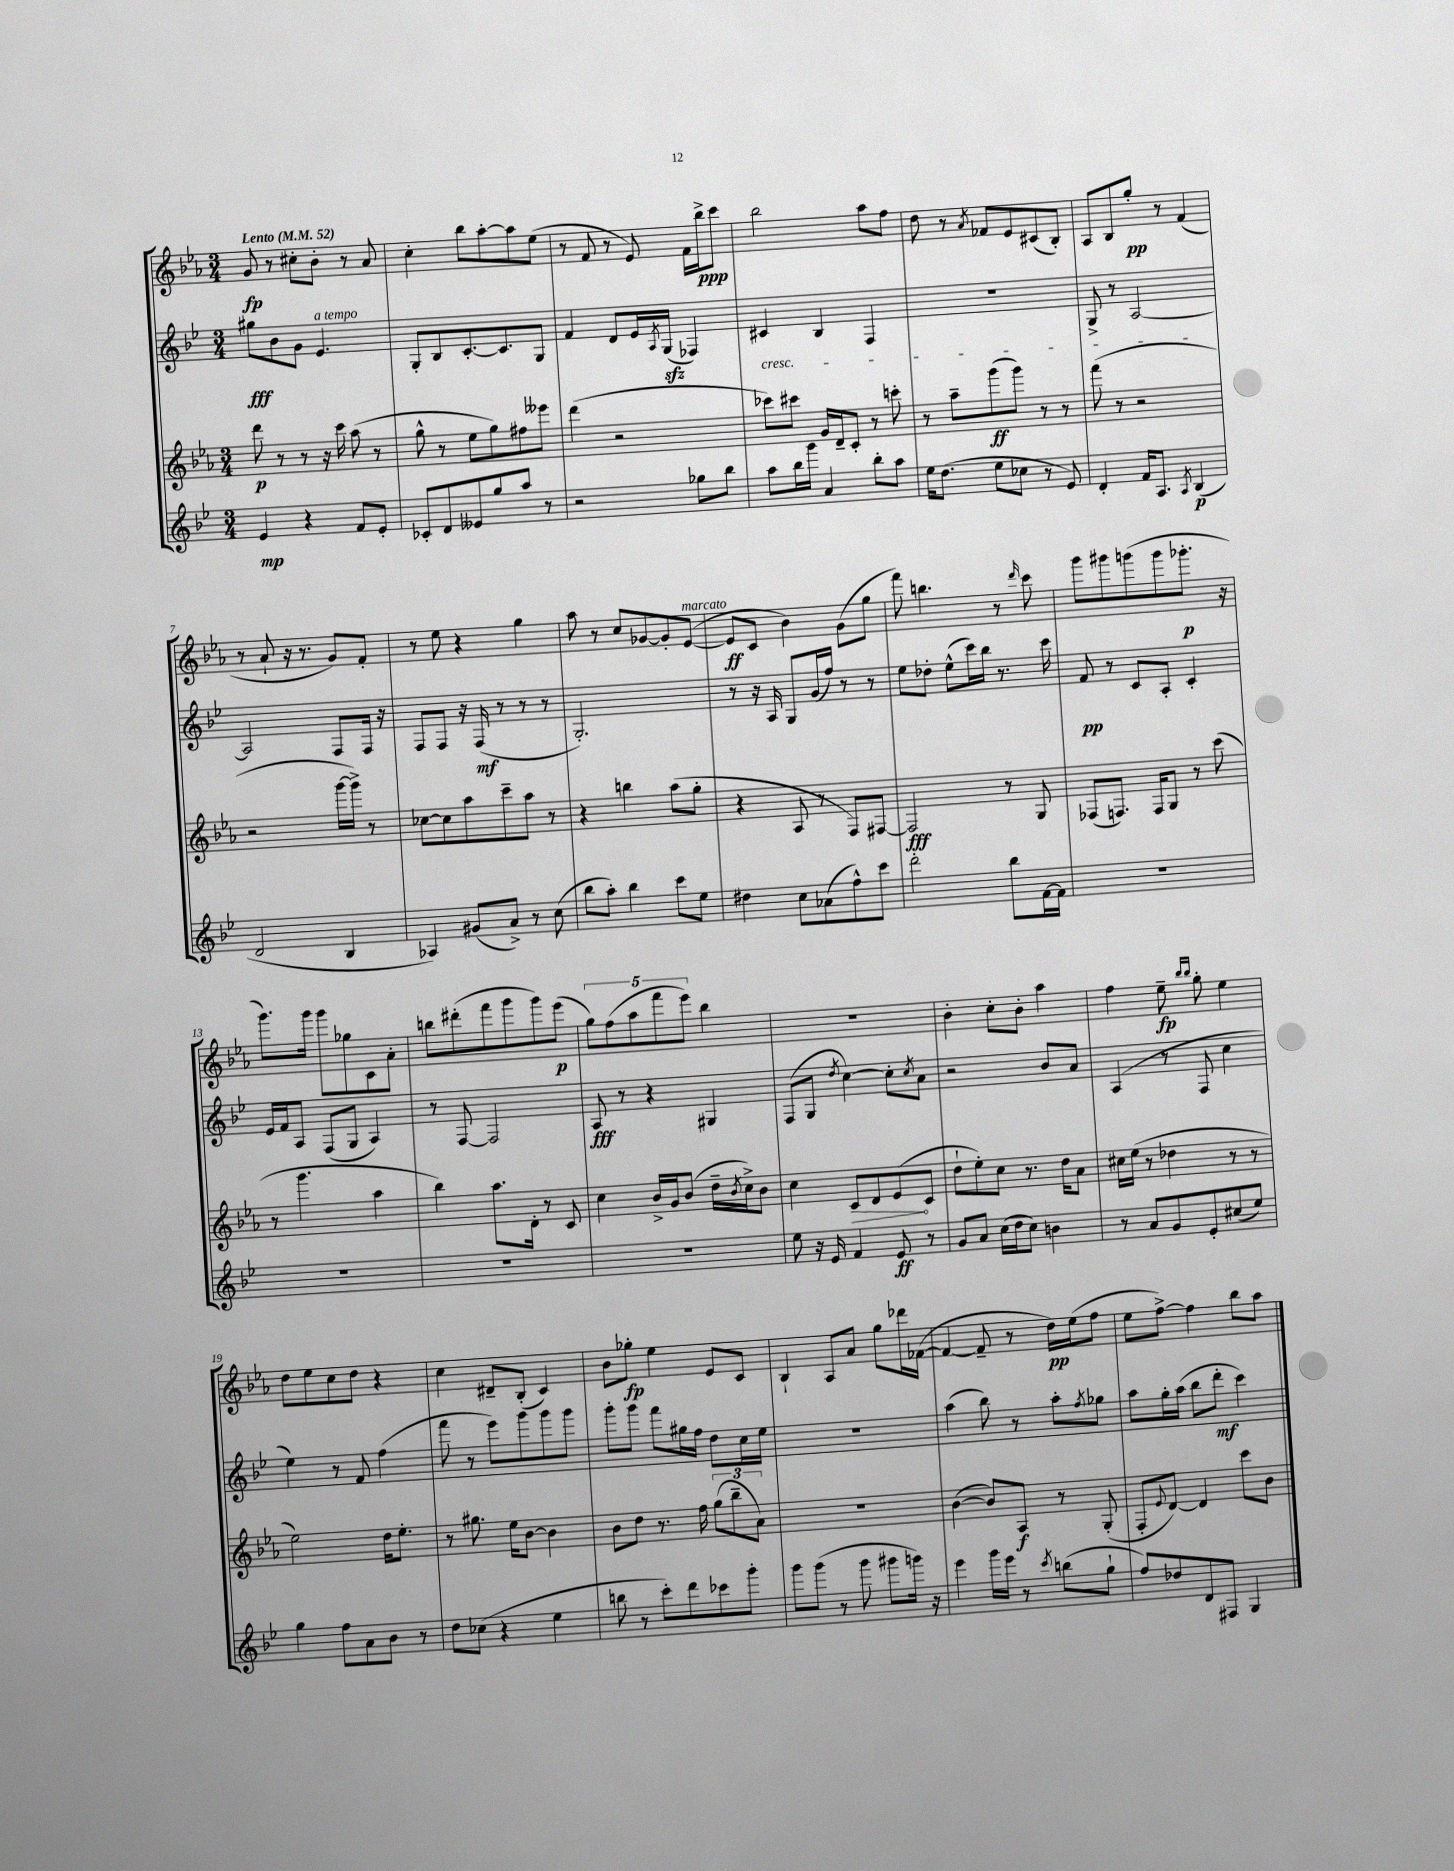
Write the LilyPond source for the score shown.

<<
\new StaffGroup <<
\new Staff = "s0" {
    \clef treble \key ees \major \numericTimeSignature \time 3/4 \tempo "Lento" 4 = 52
    g'8\fp r8 cis''8-. bes'8-. r8 aes'8 |
    c''4-. bes''8 aes''8~-. aes''8 ees''8( |
    r8 f'8 r8 ees'8) f'16 bes''16->\ppp c'''8 |
    bes''2 aes''8 f''8 |
    d''8 r8 \acciaccatura { aes'8 } fes'8 ees'8 cis'8( bes8-.) |
    aes8 bes8 g''8-.\pp r8 f'4( |
    r8 aes'8-! r16 r8. g'8) f'8-. |
    r8 ees''8 r4 g''4 |
    aes''8 r8 c''8 ges'8~ ges'8-. ees'8~^\markup { \italic "marcato" }( |
    ees'8\ff c'8 bes'4) g'8( g''8 |
    f'''8) b''4. r8 \grace { d'''16 } c'''8 |
    g'''8 gis'''8 g'''8( g'''8 ges'''8.-.\p r16 |
    g'''8.) g'''16 g'''8 ges''8 c'8 aes'8-. |
    b''8 dis'''8-.( f'''8 g'''8 g'''8) ees'''8\p( |
    \tuplet 5/4 { g''8) f''8( aes''8 f'''8 ees'''8) } bes''4 |
    R2. |
    bes'4-. c''8-. bes'8-. aes''4 |
    f''4 ees''8--\fp \grace { bes''16 bes''16 } g''8-. ees''4 |
    d''8 ees''8 c''8 d''8 r4 |
    c''4 dis'8-- bes8-.( c'4) |
    bes'8 ges''8-.\fp ees''4 ees'8 c'8 |
    bes4-! aes8 aes'8 g''8 des'''16 fes'16~( |
    fes'4~ fes'8-- r8 d''16\pp) ees''16( f''8 |
    ees''8 f''8~->) f''4 bes''8 aes''8 \bar "|." |
}
\new Staff = "s1" {
    \clef treble \key bes \major \numericTimeSignature \time 3/4
    gis''8\fff bes'8 g'8 ees'4.^\markup { \italic "a tempo" } |
    g8-. bes8 c'8.~-. c'8. g8 |
    f'4 d'8 ees'16 \acciaccatura { a8 } g16\sfz( fes4) |
    cis'4\cresc bes4 f4 |
    R2. |
    g8-> r8 a2~\! |
    a2 f8 f16 r16 |
    f8 f8 r16 f16\mf( r8 r8 r8 |
    g2.-.) |
    r8 r16 a16 g8 g'16( f''16) r8 r8 |
    ees''8 des''8-. ees''8-^( c'''16) bes''16 r8. c'''16 |
    f'8\pp r8 c'8 a8-. c'4-. |
    ees'16 f'16 a8 f8( g8 a4) |
    r8 f8~ f2 |
    a8\fff r8 r4 gis4 |
    f8( g8 \acciaccatura { d''8 } c''4~) c''8-. \acciaccatura { c''8 } a'8 |
    r2 bes'8 a'8 |
    a4( r8 f8 c''4 |
    ees''4) r8 f'8 f''4( |
    f'''8 r8 ees'''8) g'''8 g'''8 g'''8 |
    g'''8-. g'''8 f'''8 gis''16 f''16 d''8 c''16 ees''16 |
    R2. |
    a''4( bes''8) r8 a''8-. \acciaccatura { f''8 } ges''8 |
    a''8 g''16-. a''16( bes''8 d'''8-.\mf c'''4) \bar "|." |
}
\new Staff = "s2" {
    \clef treble \key ees \major \numericTimeSignature \time 3/4
    d'''8\p r8 r8 r16 c'''16 aes''8( r8 |
    g''8-^ r8 ees''8 g''8) fis''8 eeses'''8 |
    d'''4( r2 |
    ces'''8) cis'''8 g'16 d'16-- c'8-. r8 c'''8-. |
    r8 aes''8-- g'''8\ff( g'''8) r8 r8 |
    f'''8( r8 r2 |
    r2 g'''16~ g'''16->) r8 |
    ces''8~ ces''8 aes''8 c'''8-- aes''8 r8 |
    r4 b''4 aes''8( g''8-. |
    r4 aes8 r8 f8) fis8~ |
    fis2\fff r8 g8 |
    fes8( f8.) f16 g8 r8 c'''8( |
    r8 g'''4. aes''4 |
    bes''4) aes''8. d'16-. r8 c'8 |
    c''4 bes'16-> g'16 bes'8( d''16-- \acciaccatura { bes'8 } c''16->) bes'8 |
    c''4 \once \override Hairpin.circled-tip = ##t c'8\> d'8 ees'8\!( c'8 |
    d''8-! ees''8-.) c''8 r8. d''16 aes'8 |
    cis''16 ees''16( r8 des''4 r8 r8 |
    ees''2) d''16 ees''8.-. |
    r8 gis''8. ees''16 bes'8~ bes'4 |
    bes'8 d''8 r8. f''16 \tuplet 3/2 { g''8( bes''8-- aes'8) } |
    R2. |
    bes'4~( bes'8) aes8\f r8 g8-.( |
    f8-. \appoggiatura { ees'8 } d'8~) d'4 c'''8 bes'8 \bar "|." |
}
\new Staff = "s3" {
    \clef treble \key bes \major \numericTimeSignature \time 3/4
    ees'4\mp r4 f'8 ees'8-. |
    ces'8-. d'8 eeses'8 g''8 a''8 r8 |
    r2 ges''8 bes''8 |
    a''8 bes''16 g'''16 a'4 bes''8-. a''8 |
    ees''16 d''8.( ees''8 ces''8 r8 ees'8) |
    d'4-. f'16 a8. \acciaccatura { a8 } bes4\p( |
    d'2 bes4 |
    aes4) gis'8( a'8->) r8 c''8( |
    bes''8 a''8-.) bes''4 c'''8 ees''8 |
    dis''4 c''8 aes'8( f''8-^) c'''8 |
    d'''2-. bes''8 f'16~ f'16 |
    R2. |
    R2. |
    R2. |
    R2. |
    ees''8 r16 ees'16 f'4 ees'8\ff r8 |
    g'8 a'8 c''16( d''16 c''8) b'4 |
    r8 a'8 g'8 ees'8-. cis''8( ees''8) |
    g''4 f''8 a'8 bes'8 r8 |
    d''8 ces''8( r4 ees''4 |
    b''8 r8 c'''8-.) d'''8 ces'''8 g'''8-. |
    g'''8 g'''8( r8 g'''8 gis'''8 g'''16) r16 |
    ees'''4 g'''16 ees'''16 r8 \acciaccatura { c'''8 } b''8( g''8-! |
    f''8) des''8 d'8 fis8 g4 \bar "|." |
}
>>
>>
